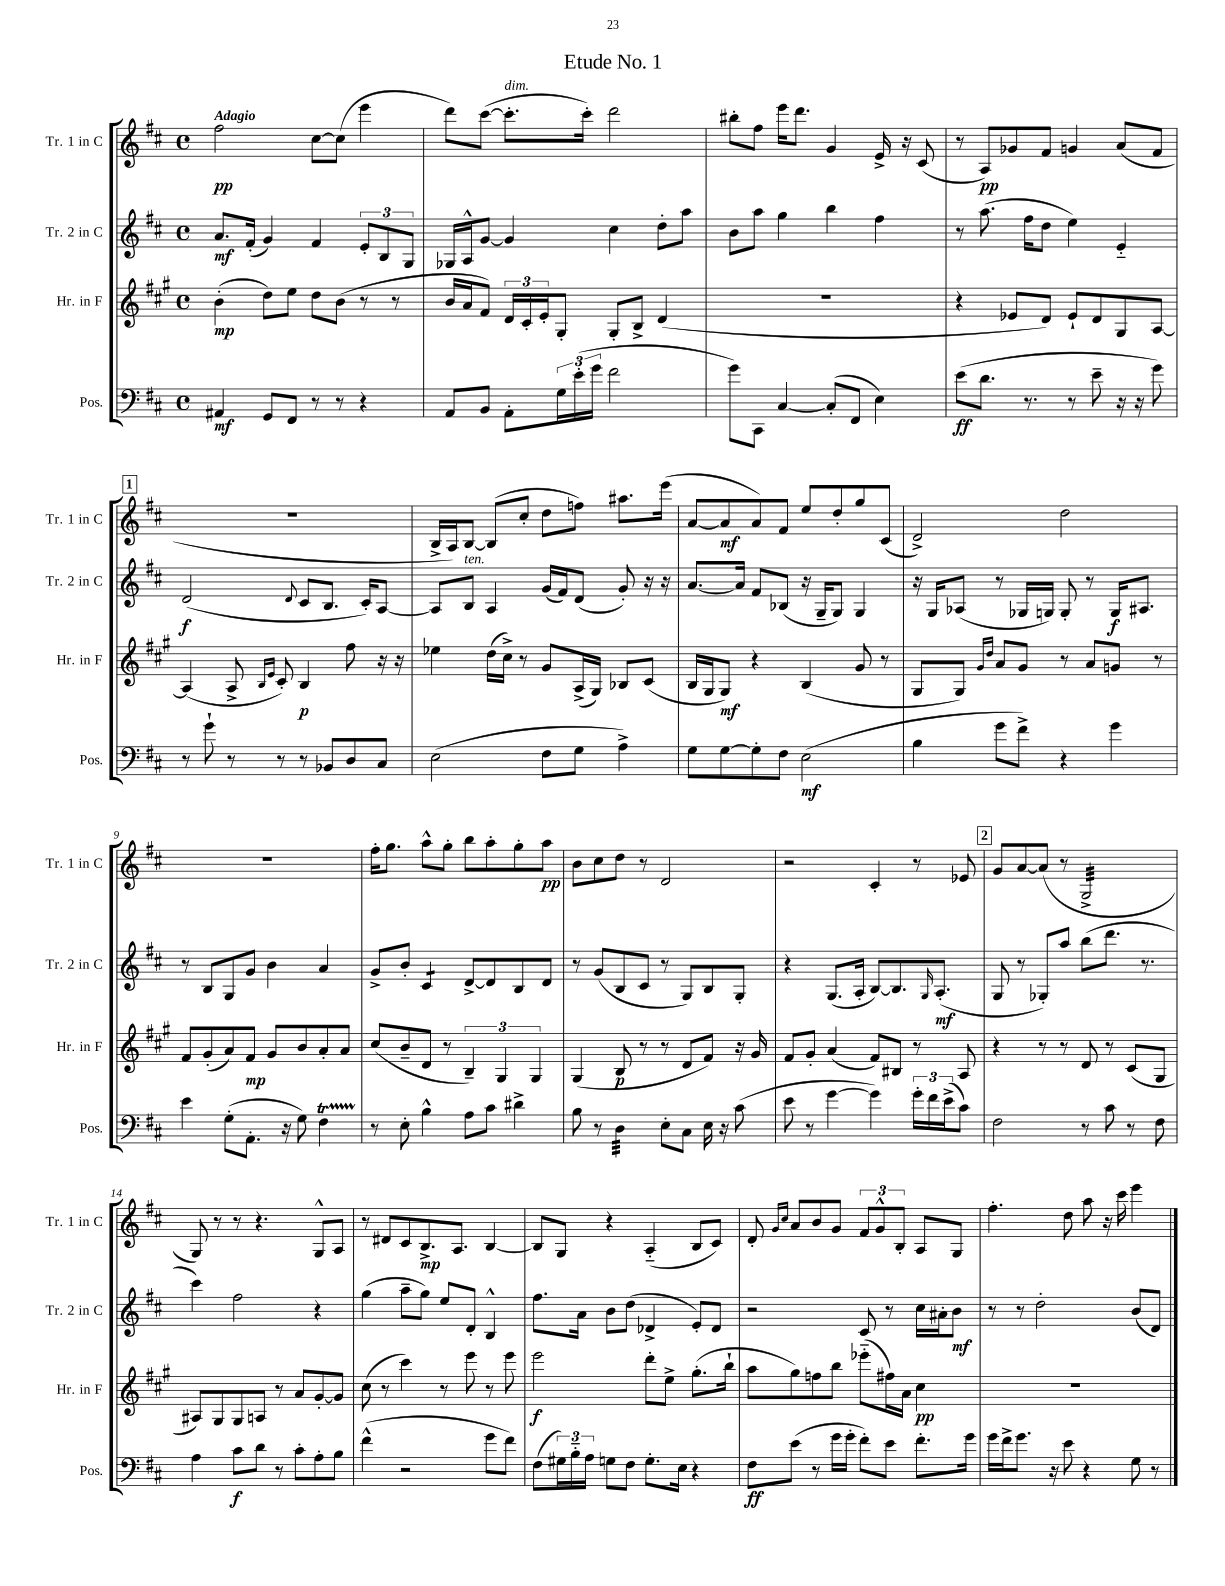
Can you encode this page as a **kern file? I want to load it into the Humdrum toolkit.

**kern	**kern	**kern	**kern
*staff4	*staff3	*staff2	*staff1
*clefF4	*clefG2	*clefG2	*clefG2
*k[f#c#]	*k[f#c#g#]	*k[f#c#]	*k[f#c#]
*M4/4	*M4/4	*M4/4	*M4/4
*met(c)	*met(c)	*met(c)	*met(c)
4AA#	(4b'	8.a	2ff#
.	.	(16f#'	.
8GG	8dd)	4g)	.
8FF#	8ee	.	.
8r	8dd	4f#	[8cc#
8r	(8b	.	(8cc#]
4r	8r	12e'	4eee
.	.	12B	.
.	8r	.	.
.	.	12G	.
=	=	=	=
8AA	16b	16G-	8ddd)
.	16a	16A^^	.
8BB	8f#)	[8g	([8ccc#
8AA'	24d	4g]	8.ccc#']
.	24c#'	.	.
.	24e'	.	.
24G	8G#'	.	.
(24e'	.	.	.
.	.	.	16ccc#')
24g	.	.	.
2f#	8G#'	4cc#	2ddd
.	8B^	.	.
.	(4d	8dd'	.
.	.	8aa	.
=	=	=	=
8g)	1r	8b	8bb#'
8CC#	.	8aa	8ff#
[4C#	.	4gg	16eee
.	.	.	8.ddd
(8C#']	.	4bb	4g
8FF#	.	.	.
4E)	.	4ff#	16e^
.	.	.	16r
.	.	.	(8c#
=	=	=	=
(8e	4r	8r	8r
8.d	.	(8.aa	8A)
.	8e-	.	8g-
8.r	.	16ff#	.
.	8d)	8dd	8f#
8r	8e-`	4ee)	4g
8e~	8d	.	.
16r	8G#	4e'~	(8a
16r	.	.	.
8g)	[8A	.	8f#
=	=	=	=
8r	(4A]	(2d	1r
8g`	.	.	.
8r	8A^	.	.
.	16qqB	.	.
.	16qqe	.	.
8r	8c#')	.	.
.	.	8qqd	.
8r	4B	8c#	.
8BB-	.	8.B	.
8D	8ff#	.	.
.	.	16c#')	.
8C#	16r	[8A	.
.	16r	.	.
=	=	=	=
(2E	4ee-	8A]	16B^
.	.	.	16A)
.	.	8B	[8B
.	(16dd	4A	(8B]
.	16cc#^)	.	.
.	8r	.	8cc#'
8F#	8g#	(16g	8dd
.	.	16f#)	.
8G	(16A^	(8d	8ff)
.	16G#)	.	.
4A^)	8B-	8g')	8.aa#
.	(8c#	16r	.
.	.	16r	(16eee
=	=	=	=
8G	16B	[8.a	[8a
.	16G#	.	.
[8G	8G#)	.	8a]
.	.	16a]	.
8G']	4r	8f#	8a)
8F#	.	(8B-	8f#
(2E	(4B	16r	8ee
.	.	16G~	.
.	.	8G)	8dd'
.	8g#	4G	8gg
.	8r	.	(8c#
=	=	=	=
4B	8G#	16r	2d^)
.	.	16G	.
.	8G#)	(8A-	.
.	16qqg#	.	.
.	16qqdd	.	.
8g	8a	8r	.
8f#^)	8g#	16G-	.
.	.	16G)	.
4r	8r	8G'	2dd
.	8a	8r	.
4g	8g	16G	.
.	.	8.A#	.
.	8r	.	.
=	=	=	=
4e	8f#	8r	1r
.	(8g#'	8B	.
(8G'	8a)	8G	.
8.AA'	8f#	8g	.
.	8g#	4b	.
16r	.	.	.
8G)	8b	.	.
4F#	8a'	4a	.
.	8a	.	.
=	=	=	=
8r	(8cc#	8g^	16ff#'
.	.	.	8.gg
8E'	8b~	8b'	.
4B^^	8d	4c#	8aa^^
.	8r	.	8gg'
8A	6B~)	[8d^	8bb
8c#	.	8d]	8aa'
.	6G#	.	.
4d#^	.	8B	8gg'
.	6G#	.	.
.	.	8d	8aa
=	=	=	=
8B	(4G#	8r	8b
8r	.	(8g	8cc#
4D	8B	8B	8dd
.	8r	8c#	8r
8E'	8r	8r	2d
8C#	8d	8G)	.
16E	8f#)	8B	.
16r	.	.	.
(8c#	16r	8G'	.
.	16g#	.	.
=	=	=	=
8e	8f#	4r	2r
8r	8g#'	.	.
[4g	(4a	(8.G	.
.	.	16A'	.
4g])	8f#)	[8B)	4c#'
.	8B#	8.B]	.
24g'	8r	.	8r
24f#	.	.	.
.	.	16qqG	.
.	.	(8.A'	.
(24e^	.	.	.
8c#)	8A	.	8e-
=	=	=	=
2F#	4r	8G	8g
.	.	8r	[8a
.	8r	8G-')	(8a]
.	8r	8aa	8r
8r	8d	(8bb	2G^
8c#	8r	8.ddd	.
8r	(8c#	.	.
.	.	8.r	.
8F#	8G#	.	.
=	=	=	=
4A	8A#)	4ccc#)	8G)
.	8G#	.	8r
8c#	8G#	2ff#	8r
8d	8A	.	4.r
8r	8r	.	.
8c#'	8a	.	.
8A'	[8g#'	4r	8G^^
8B	8g#]	.	8A
=	=	=	=
(4f#^^	(8cc#	(4gg	8r
.	8r	.	8d#
2r	4ccc#)	8aa~	8c#
.	.	8gg)	8.B^
.	8r	8ee	.
.	.	.	8.A
.	8eee	8d'	.
8g	8r	4B^^	[4B
8f#)	8eee	.	.
=	=	=	=
(8F#	2eee	8.ff#	8B]
24G#)	.	.	8G
24B'~	.	.	.
.	.	16a	.
24A	.	.	.
8G	.	8b	4r
8F#	.	(8dd	.
8.G'	8ddd'	4d-^	(4A'~
.	8ee^	.	.
16E	.	.	.
4r	(8.gg#'	8e')	8B
.	.	8d-	8c#)
.	16bb`	.	.
=	=	=	=
8F#	8aa	2r	8d'
.	.	.	16qqg
.	.	.	16qqcc#
(8e	8gg#)	.	8a
8r	8ff	.	8b
16g	8bb	.	8g
16g'	.	.	.
8f#')	(8eee-'~	8c#	12f#
.	.	.	12g^^
8e	16ff#)	8r	.
.	.	.	12B'
.	16a	.	.
8.f#'	4cc#	16cc#	8A
.	.	16a#'	.
.	.	8b	8G
16g	.	.	.
=	=	=	=
16g	1r	8r	4.ff#'
16f#^	.	.	.
8.g	.	8r	.
.	.	2dd'	.
16r	.	.	.
8e	.	.	8dd
4r	.	.	8aa
.	.	.	16r
.	.	.	16ccc#
8G	.	(8b	4eee
8r	.	8d)	.
==	==	==	==
*-	*-	*-	*-
